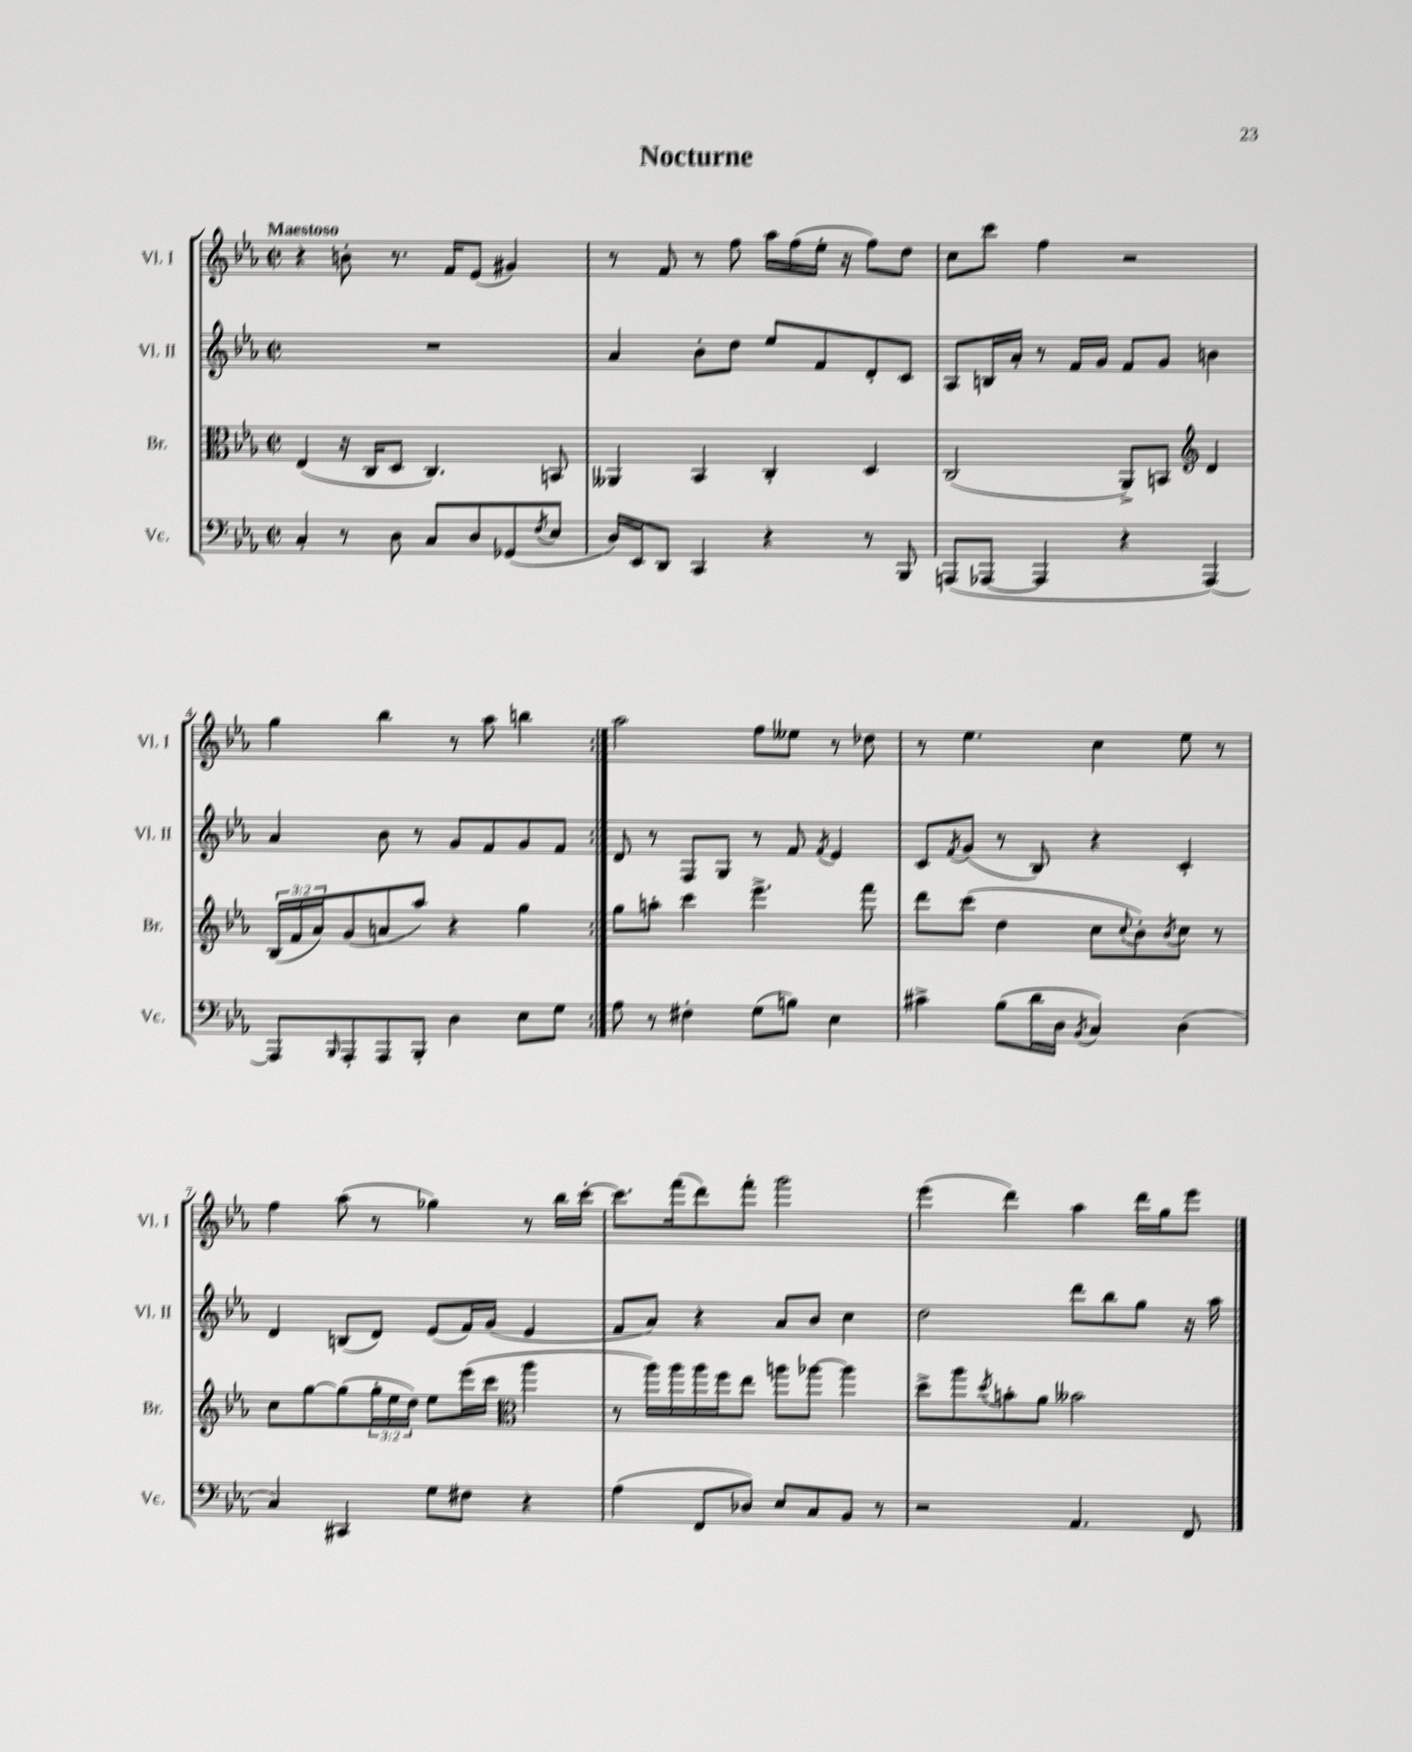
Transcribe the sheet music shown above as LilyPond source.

\header { title = "Nocturne" }
<<
\new StaffGroup <<
\new Staff = "s0" \with { instrumentName = "Vl. I" shortInstrumentName = "Vl. I" } {
    \clef treble \key ees \major \defaultTimeSignature \time 2/2 \tempo "Maestoso"
    \repeat volta 2 { r4 b'8-. r8. f'16 ees'8( gis'4) |
    r8 f'8 r8 f''8 aes''16 f''16( ees''16-. r16 f''8) d''8 |
    c''8 c'''8 f''4 r2 |
    g''4 bes''4 r8 aes''8 b''4 | }
    aes''2 f''8 eeses''8 r8 des''8 |
    r8 ees''4. c''4 ees''8 r8 |
    f''4 aes''8( r8 ges''4) r8 bes''16 c'''16~-. |
    c'''8. f'''16( d'''8) f'''8-. g'''2 |
    ees'''4( d'''4) aes''4 d'''16 g''16 ees'''8 \bar "|." |
}
\new Staff = "s1" \with { instrumentName = "Vl. II" shortInstrumentName = "Vl. II" } {
    \clef treble \key ees \major \defaultTimeSignature \time 2/2
    \repeat volta 2 { R1 |
    aes'4 bes'8-. d''8 ees''8 f'8 d'8-. c'8 |
    aes8 b16 aes'16-. r8 f'16 g'16 f'8 g'8 b'4 |
    aes'4 bes'8 r8 g'8 f'8 g'8 f'8 | }
    d'8 r8 f8 g8 r8 f'8 \acciaccatura { f'8 } ees'4 |
    c'8 \acciaccatura { f'8 } g'8( r8 bes8) r4 c'4-. |
    d'4 b8( d'8) ees'8( f'16) g'16( ees'4 |
    f'8 aes'8) r4 aes'8 bes'8 c''4 |
    d''2 d'''8 bes''8 g''8 r16 aes''16 \bar "|." |
}
\new Staff = "s2" \with { instrumentName = "Br." shortInstrumentName = "Br." } {
    \clef alto \key ees \major \defaultTimeSignature \time 2/2 \override Staff.TupletNumber.text = #tuplet-number::calc-fraction-text
    \repeat volta 2 { ees4( r16 c16 d8 c4.) b,8 |
    aeses,4 bes,4 c4-. d4 |
    c2( aes,8->) b,8 \clef treble d'4 |
    \tuplet 3/2 { bes16( f'16 aes'16) } g'8( a'8 aes''8) r4 g''4 | }
    g''8 a''8-. c'''4 ees'''4.-> f'''8 |
    d'''8 c'''8( d''4 c''8 \appoggiatura { c''8 } bes'8-.) \acciaccatura { bes'8 } c''8 r8 |
    c''8 g''8~ g''8( \tuplet 3/2 { g''16-. ees''16 d''16) } ees''8 ees'''16( c'''16 \clef alto aes''4 |
    r8 aes''16) aes''16 aes''16 f''16 ees''8 a''8 aes''8~ aes''4 |
    d''8-> aes''8 \acciaccatura { d''8 } b'8-. aes'8 beses'2 \bar "|." |
}
\new Staff = "s3" \with { instrumentName = "Vc." shortInstrumentName = "Vc." } {
    \clef bass \key ees \major \defaultTimeSignature \time 2/2
    \repeat volta 2 { c4-. r8 d8 c8 d8 ges,8( \acciaccatura { f8 } ees8 |
    d16) ees,16 d,8 c,4 r4 r8 bes,,8 |
    a,,8( aes,,8~ aes,,4 r4 aes,,4~) |
    aes,,8 \grace { bes,,16 } aes,,8-. aes,,8 bes,,8-. d4 ees8 g8 | }
    aes8 r8 fis4-. g8( b8) ees4 |
    cis'4-> bes8( d'16 d16 \acciaccatura { bes,8 } c4) d4( |
    c4) cis,4 g8 fis8 r4 |
    aes4( f,8 des8) ees8 c8 bes,8 r8 |
    r2 aes,4. f,8 \bar "|." |
}
>>
>>
